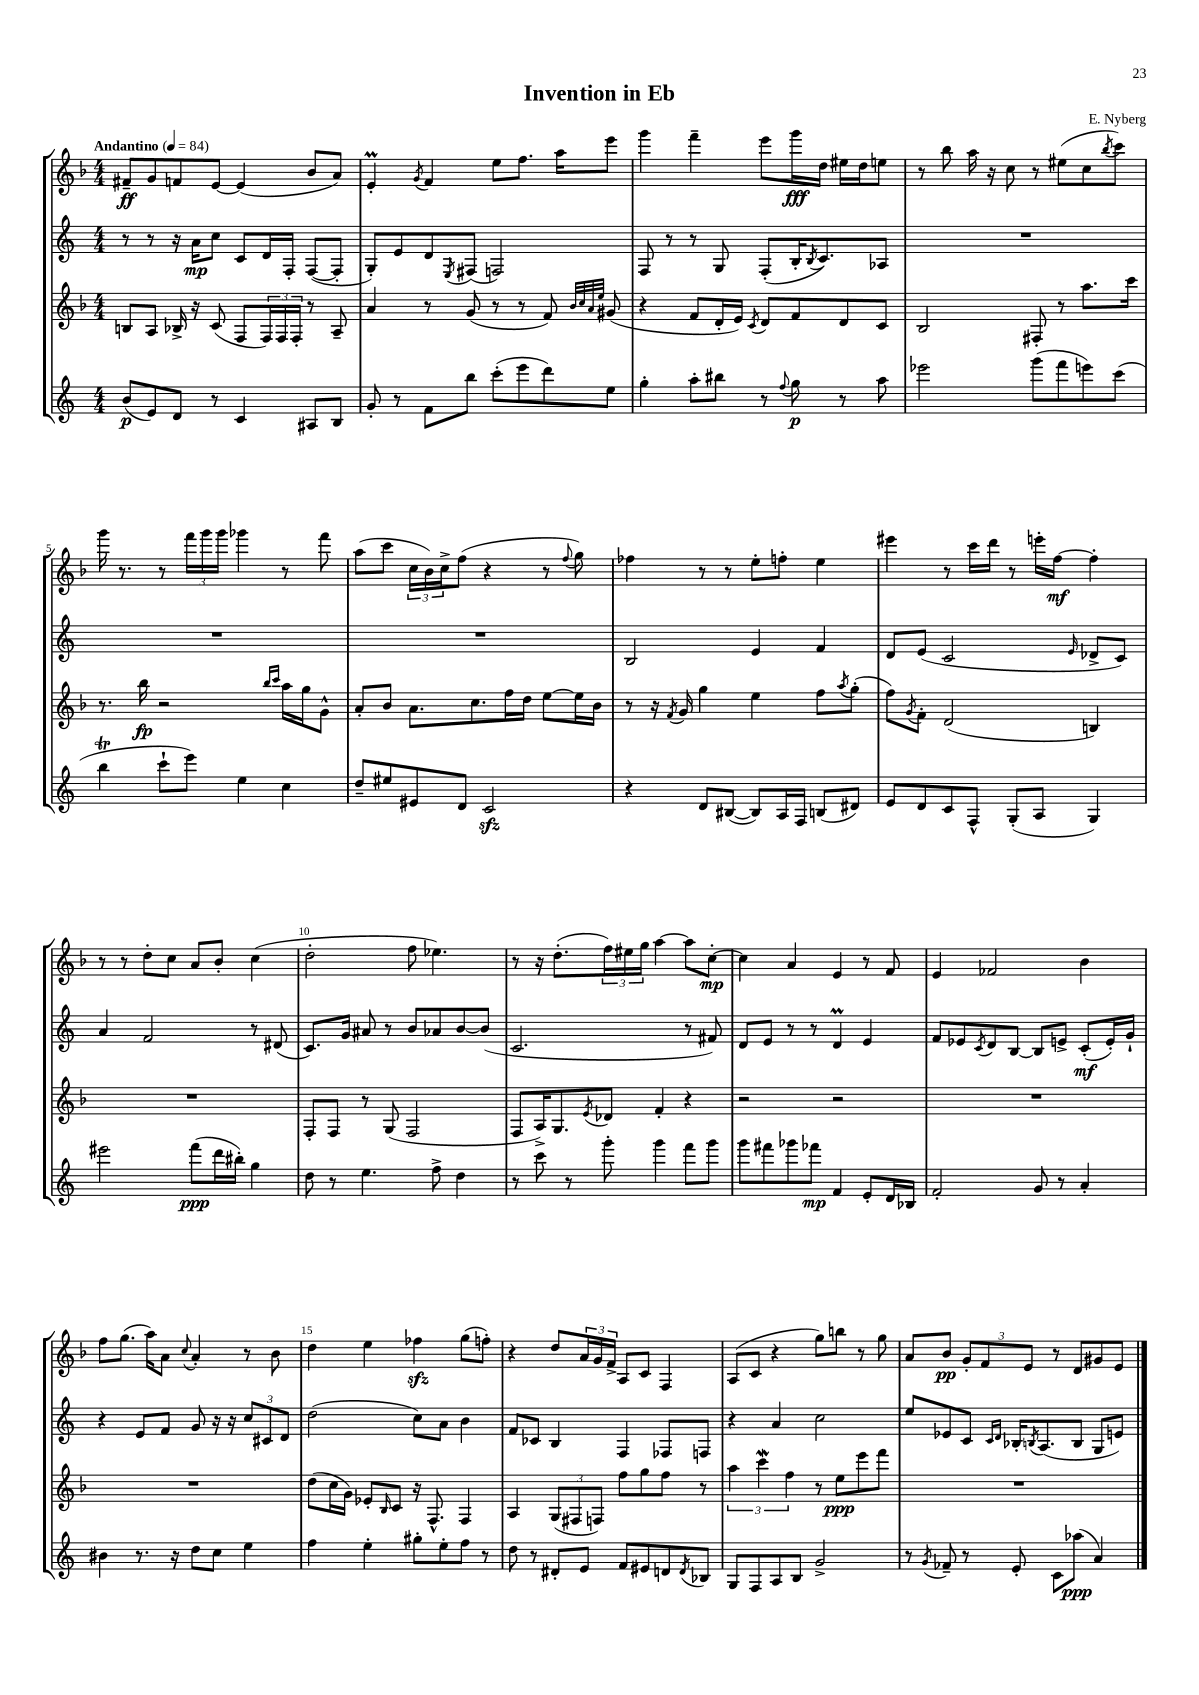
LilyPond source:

\header { title = "Invention in Eb" composer = "E. Nyberg" }
<<
\new StaffGroup <<
\new Staff = "s0" {
    \clef treble \key f \major \numericTimeSignature \time 4/4 \tempo "Andantino" 4 = 84
    fis'8--\ff g'8 f'8 e'8~ e'4( bes'8 a'8) |
    e'4-.\prall \acciaccatura { g'8 } f'4 e''8 f''8. a''16 e'''8 |
    g'''4 f'''4-- e'''8 g'''16\fff d''16 eis''16 d''16 e''8 |
    r8 bes''8 a''16 r16 c''8 r8 eis''8( c''8 \acciaccatura { bes''8 } c'''8) |
    g'''16 r8. r8 \tuplet 3/2 { f'''16 g'''16 g'''16 } ges'''4 r8 f'''8 |
    a''8( c'''8 \tuplet 3/2 { c''16 bes'16) c''16-> } f''8( r4 r8 \appoggiatura { f''8 } g''8) |
    fes''4 r8 r8 e''8-. f''8-. e''4 |
    eis'''4 r8 c'''16 d'''16 r8 e'''16-. f''16~\mf f''4-. |
    r8 r8 d''8-. c''8 a'8 bes'8-. c''4( |
    d''2-. f''8 ees''4.) |
    r8 r16 d''8.-.( \tuplet 3/2 { f''16) eis''16 g''16 } a''4~ a''8 c''8~-.\mp |
    c''4 a'4 e'4 r8 f'8 |
    e'4 fes'2 bes'4 |
    f''8 g''8.( a''16) a'8 \appoggiatura { c''8 } a'4-. r8 bes'8 |
    d''4 e''4 fes''4\sfz g''8( f''8-.) |
    r4 d''8 \tuplet 3/2 { a'16 g'16 f'16-> } a8 c'8 f4 |
    a8( c'8 r4 g''8) b''8 r8 g''8 |
    a'8 bes'8\pp \tuplet 3/2 { g'8-. f'8 e'8 } r8 d'8 gis'8 e'8 \bar "|." |
}
\new Staff = "s1" {
    \clef treble \key c \major \numericTimeSignature \time 4/4
    r8 r8 r16 a'16\mp c''8 c'8 d'16 f16-. f8~( f8-. |
    g8-.) e'8 d'8 \acciaccatura { e8 } fis8( f2) |
    f8 r8 r8 g8 f8-.( b16-. \acciaccatura { b8 } c'8.) aes8 |
    R1 |
    R1 |
    R1 |
    b2 e'4 f'4 |
    d'8 e'8( c'2 \grace { e'16 } des'8-> c'8) |
    a'4 f'2 r8 dis'8( |
    c'8.) g'16 ais'8 r8 b'8 aes'8 b'8~ b'8( |
    c'2. r8 fis'8) |
    d'8 e'8 r8 r8 d'4\prall e'4 |
    f'8 ees'8 \acciaccatura { c'8 } d'8 b8~ b8 e'8-> c'8-.\mf( e'16-.) g'16-! |
    r4 e'8 f'8 g'8 r16 r16 \tuplet 3/2 { c''8 cis'8 d'8 } |
    d''2( c''8) a'8 b'4 |
    f'8 ces'8 b4 f4 fes8 f8 |
    r4 a'4 c''2 |
    e''8 ees'8 c'8 \grace { c'16 d'16 } bes16-. \acciaccatura { b8 } a8.( b8 g8 e'8) \bar "|." |
}
\new Staff = "s2" {
    \clef treble \key f \major \numericTimeSignature \time 4/4
    b8 a8 bes16-> r16 c'8( f8 \tuplet 3/2 { f16) f16 f16-. } r8 a8-- |
    a'4 r8 g'8( r8 r8 f'8) \grace { bes'32 c''32 a'32 e''32 } gis'8( |
    r4 f'8 d'16-. e'16) \acciaccatura { c'8 } d'8 f'8 d'8 c'8 |
    bes2 fis8-. r8 a''8. c'''16 |
    r8. bes''16\fp r2 \grace { bes''16 c'''16 } a''16 g''16 g'8-^ |
    a'8-. bes'8 a'8. c''8. f''16 d''16 e''8~ e''16 bes'16 |
    r8 r16 \acciaccatura { f'8 } g'16 g''4 e''4 f''8 \acciaccatura { a''8 } g''8-.( |
    f''8) \acciaccatura { g'8 } f'8-. d'2( b4) |
    R1 |
    f8-. f8 r8 g8( f2 |
    f8 a16->) g8. \acciaccatura { e'8 } des'8 f'4-. r4 |
    r2 r2 |
    R1 |
    R1 |
    d''8( c''16 g'16) ees'8-. \grace { bes16 } c'8 r16 f8.-^ f4 |
    a4 \tuplet 3/2 { g8( fis8 f8) } f''8 g''8 f''8 r8 |
    \tuplet 3/2 { a''4 c'''4\mordent f''4 } r8 e''8\ppp e'''8 f'''8 |
    R1 \bar "|." |
}
\new Staff = "s3" {
    \clef treble \key c \major \numericTimeSignature \time 4/4
    b'8\p( e'8) d'8 r8 c'4 ais8 b8 |
    g'8-. r8 f'8 b''8 c'''8-.( e'''8 d'''8) e''8 |
    g''4-. a''8-. bis''8 r8 \appoggiatura { f''8 } g''8\p r8 a''8 |
    ees'''2 g'''8( f'''8 e'''8) c'''8( |
    b''4\trill c'''8-! e'''8) e''4 c''4 |
    d''8-- eis''8 eis'8 d'8 c'2\sfz |
    r4 d'8 bis8~( bis8) a16 f16 b8( dis'8) |
    e'8 d'8 c'8 f8-^ g8-.( a8 g4) |
    eis'''2 f'''8\ppp( d'''16 bis''16-.) g''4 |
    d''8 r8 e''4. f''8-> d''4 |
    r8 c'''8 r8 g'''8-. g'''4 f'''8 g'''8 |
    g'''8 fis'''8 ges'''8 fes'''8\mp f'4 e'8-. d'16 bes16 |
    f'2-. g'8 r8 a'4-. |
    bis'4 r8. r16 d''8 c''8 e''4 |
    f''4 e''4-. gis''8-. e''8-. f''8 r8 |
    d''8 r8 dis'8-. e'8 f'8 eis'8 d'8 \acciaccatura { d'8 } bes8 |
    g8 f8 a8 b8 g'2-> |
    r8 \acciaccatura { g'8 } fes'8-- r8 e'8-. c'8 aes''8\ppp( a'4) \bar "|." |
}
>>
>>
\layout { \context { \Score \override BarNumber.break-visibility = ##(#f #t #t) barNumberVisibility = #(every-nth-bar-number-visible 5) } }
